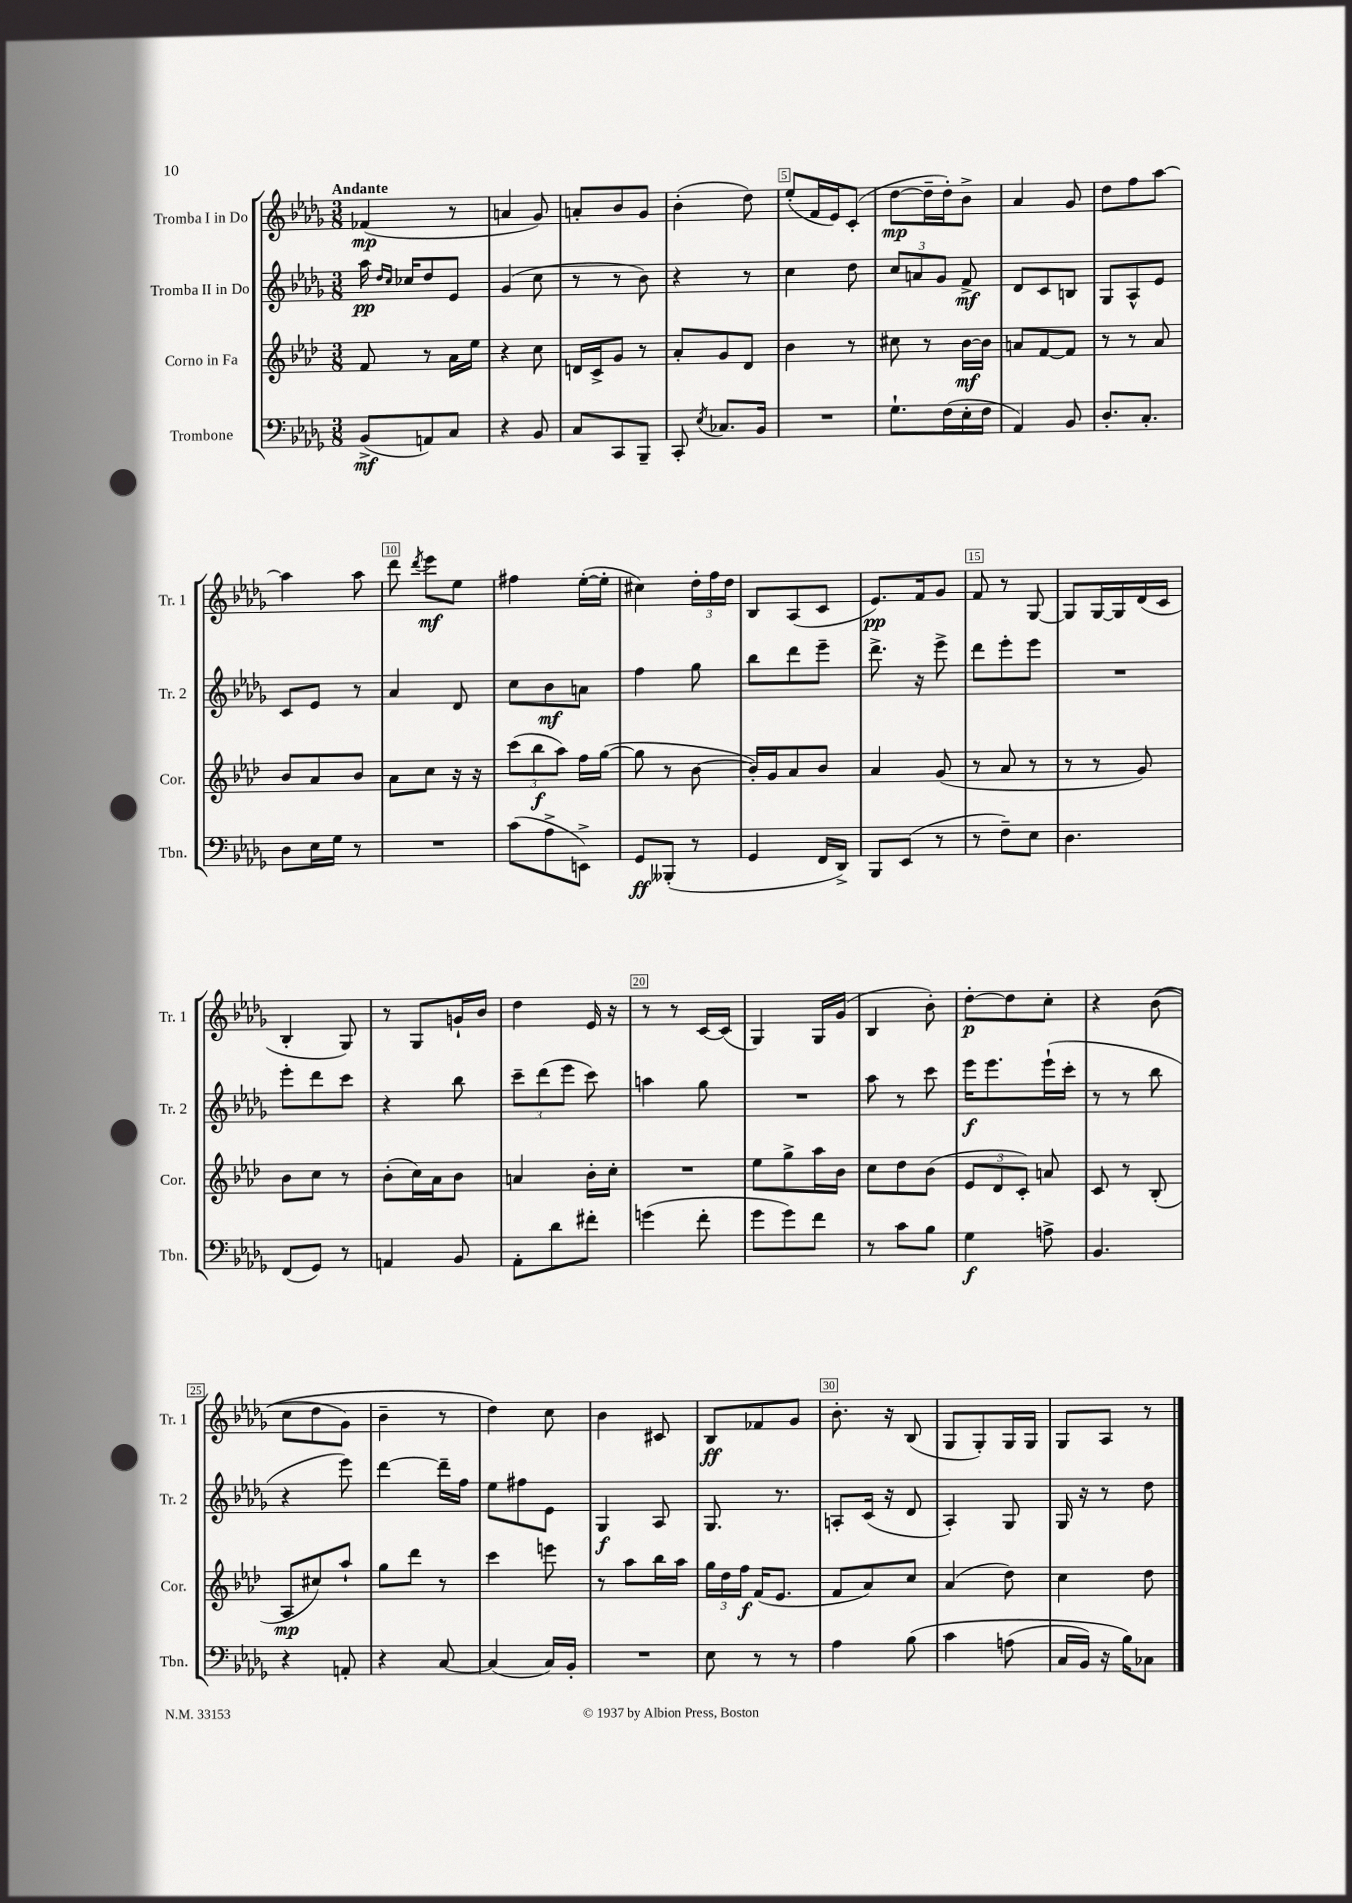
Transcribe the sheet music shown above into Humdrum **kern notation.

**kern	**kern	**kern	**kern
*staff4	*staff3	*staff2	*staff1
*clefF4	*clefG2	*clefG2	*clefG2
*k[b-e-a-d-g-]	*k[b-e-a-d-]	*k[b-e-a-d-g-]	*k[b-e-a-d-g-]
*M3/8	*M3/8	*M3/8	*M3/8
(8BB-^/L	8f/	16aa-\	(4f-/
.	.	16qqdd-/LL	.
.	.	16qqcc/JJ	.
.	.	16cc-/LK	.
8AA/)	8r	8dd-/	.
8C/J	16a-\LL	8e-/J	8r
.	16ee-\JJ	.	.
=	=	=	=
4r	4r	(4g-/	4a/
8BB-/	8cc\	8cc\	8g-/)
=	=	=	=
8C/L	16d/LL	8r	8a'/L
.	16c^/J	.	.
8CC/	8g/J	8r	8b-/
8BBB-~/J	8r	8b-\)	8g-/J
=	=	=	=
8CC'/	8a-'/L	4r	(4b-'\
8qE-/	.	.	.
8.C-/L	8g/	.	.
.	8d-/J	8r	8dd-\)
16BB-/Jk	.	.	.
=	=	=	=
4.r	4b-\	4cc\	(8ee-'/L
.	.	.	16f/L
.	.	.	16e-/J)
.	8r	8dd-\	(8c'/J
=	=	=	=
8.G-`\L	8cc#\	12cc/L	[8dd-\L
.	.	12a/	.
.	8r	.	16dd-~\]L
.	.	12g-/J	.
(16F\L	.	.	16dd-'\J)
16E-'\	[16b-\LL	8f^/	8b-^\J
16F\JJ	16b-\]JJ	.	.
=	=	=	=
4AA-/)	8a/L	8d-/L	4a-/
.	[8f/	8c/	.
8BB-/	8f/]J	8B/J	8g-/
=	=	=	=
8.D-'/L	8r	8G-/L	8dd-\L
.	8r	8A-^^/	8ff\
8.C'/J	.	.	.
.	8a-/	8e-/J	[8aa-\J
=	=	=	=
8D-\L	8b-/L	8c/L	4aa-\]
16E-\L	8a-/	8e-/J	.
16G-\JJ	.	.	.
8r	8b-/J	8r	8aa-\
=	=	=	=
4.r	8a-\L	4a-/	8ddd-\
.	.	.	8qddd-/
.	8cc\J	.	8eee-\L
.	16r	8d-/	8ee-\J
.	16r	.	.
=	=	=	=
(8c\L	(12ccc\L	8cc\L	4ff#\
.	12bb-\	.	.
8A-^\	.	8b-\	.
.	12aa-\J)	.	.
8EE^\J)	16ff\LL	8a\J	([16ee-'\LL
.	([16gg\JJ	.	16ee-'\]JJ
=	=	=	=
8GG-/L	8gg\]	4ff\	4cc#\)
(8BBB--'/J	8r	.	.
8r	[8b-\	8gg-\	24dd-'\LL
.	.	.	24ff\
.	.	.	24dd-\JJ
=	=	=	=
4GG-/	16b-'/]LL)	8bb-\L	8B-/L
.	16g/J	.	.
.	8a-/	8ddd-\	(8A-/
16FF/LL	8b-/J	8eee-~\J	8c/J
16DD-^/JJ)	.	.	.
=	=	=	=
8BBB-/L	4a-/	8.ddd-^\	8.e-/L)
(8EE-/J	.	.	.
.	.	16r	16f/k
8r	(8g/	8eee-^\	8g-/J
=	=	=	=
8r	8r	8ddd-\L	8f/
8F~\L)	8a-/	8eee-'\	8r
8E-\J	8r	8eee-\J	[8G-/
=	=	=	=
4.D-\	8r	4.r	8G-/]L
.	8r	.	[16G-/L
.	.	.	16G-/]
.	8g/)	.	(16d-/
.	.	.	16c/JJ
=	=	=	=
(8FF/L	8b-\L	8eee-'\L	4B-'/
8GG-/J)	8cc\J	8ddd-\	.
8r	8r	8ccc\J	8G-/)
=	=	=	=
4AA/	(8b-'\L	4r	8r
.	16cc\L)	.	8G-/L
.	16a-\J	.	.
8BB-/	8b-\J	8bb-\	16g`/L
.	.	.	16b-/JJ
=	=	=	=
8AA-'\L	4a/	12ccc~\L	4dd-\
.	.	(12ddd-\	.
8d-\	.	.	.
.	.	12eee-\J	.
8f#'\J	16b-'\LL	8ccc\)	16e-/
.	16cc'\JJ	.	16r
=	=	=	=
(4g\	4.r	4aa\	8r
.	.	.	8r
8f'\	.	8gg-\	[16c/LL
.	.	.	(16c/]JJ
=	=	=	=
8g-\L	8ee-\L	4.r	4G-/)
8g-\)	8gg^\	.	.
8f\J	16aa-\L	.	16G-/LL
.	16b-\JJ	.	(16g-/JJ
=	=	=	=
8r	8cc\L	8aa-\	4B-/
8c\L	8dd-\	8r	.
8B-\J	(8b-\J	8ccc\	8b-'\)
=	=	=	=
4G-\	12e-/L	16eee-\LK	[8dd-'\L
.	.	8.eee-\	.
.	12d-/	.	.
.	.	.	8dd-\]
.	12c'/J)	.	.
8A^\	8a/	(16eee-`\L	8cc'\J
.	.	16ccc'\JJ	.
=	=	=	=
4.BB-/	8c/	8r	4r
.	8r	8r	.
.	(8B-'/	8bb-\	&((8b-\
=	=	=	=
4r	8A-/L	4r	8cc\L
.	8cc#/)	.	8dd-\
8AA'/	8aa-`/J	8eee-\)	8g-\J)
=	=	=	=
4r	8gg\L	[4ddd-\	4b-~\
.	8ddd-\J	.	.
[8C/	8r	16ddd-~\]LL	8r
.	.	16ff\JJ	.
=	=	=	=
(4C/]	4ccc\	8ee-\L	4dd-\&)
.	.	8ff#\	.
16C/LL)	8eee\	8e-\J	8cc\
16BB-'/JJ	.	.	.
=	=	=	=
4.r	8r	4G-/	4b-\
.	8aa-\L	.	.
.	16bb-\L	8A-/	8c#/
.	16aa-\JJ	.	.
=	=	=	=
8E-\	24gg\LL	8.G-/	8B-/L
.	24dd-\	.	.
.	24ff\JJ	.	.
8r	(16f/LK	.	8f-/
.	8.e-/J	8.r	.
8r	.	.	8g-/J
=	=	=	=
4A-\	8f/L	8A'/L	8.b-'\
.	8a-/)	(16c/Jk	.
.	.	16r	16r
&(8B-\	8cc/J	8d-/	(8B-/
=	=	=	=
4c\	(4a-/	4A-'/)	8G-/L
.	.	.	8G-'/)
(8A\	8dd-\)	8G-/	16G-/L
.	.	.	16G-/JJ
=	=	=	=
16C/LL	4cc\	16G-/	8G-/L
16BB-/JJ)	.	16r	.
16r	.	8r	8A-/J
16B-\LK&)	.	.	.
8C-\J	8dd-\	8dd-\	8r
==	==	==	==
*-	*-	*-	*-
